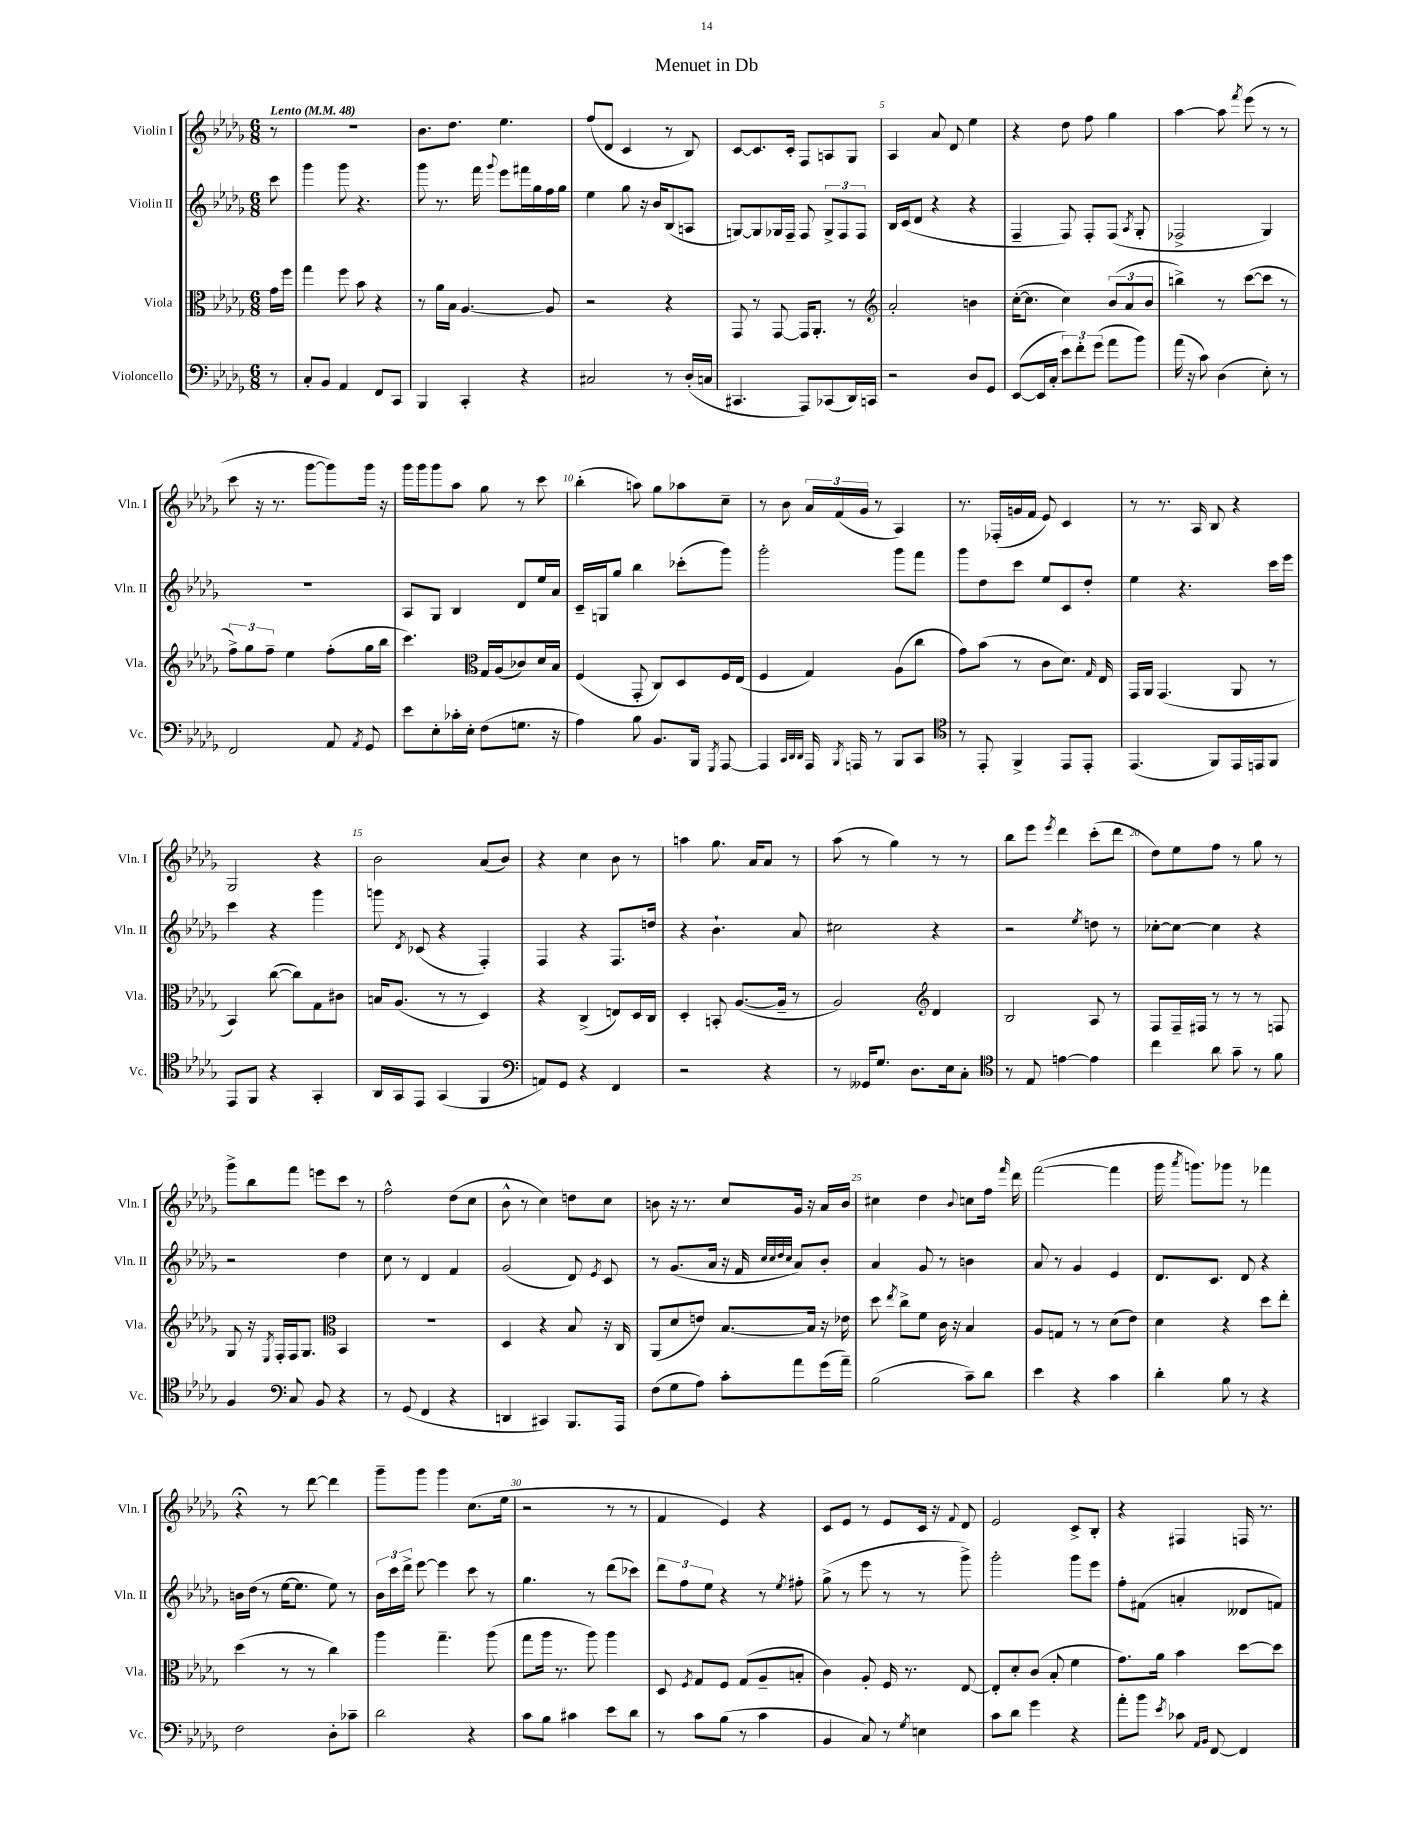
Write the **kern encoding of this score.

**kern	**kern	**kern	**kern
*staff4	*staff3	*staff2	*staff1
*clefF4	*clefC3	*clefG2	*clefG2
*k[b-e-a-d-g-]	*k[b-e-a-d-g-]	*k[b-e-a-d-g-]	*k[b-e-a-d-g-]
*M6/8	*M6/8	*M6/8	*M6/8
*MM48	*MM48	*MM48	*MM48
8r	16g-	8ccc	8r
.	16ff	.	.
=	=	=	=
8C'	4gg-	4ggg-	2.r
8BB-	.	.	.
4AA-	8ff	8ggg-	.
.	8b-	4.r	.
8FF	4r	.	.
8CC	.	.	.
=	=	=	=
4BBB-	8r	8ggg-	8.b-
.	16a-	8.r	.
.	16B-	.	8.dd-
4CC'	[4.A-	.	.
.	.	16fff	.
.	.	8qqggg-	.
.	.	8eee-	4.ee-
4r	.	16fff#	.
.	.	16gg-	.
.	8A-]	16ff	.
.	.	16gg-	.
=	=	=	=
2C#	2r	4ee-	(8ff
.	.	.	8d-
.	.	8gg-	4c
.	.	16r	.
.	.	16b-	.
8r	4r	(8B-	8r
(16D-'	.	8A	8B-)
16C	.	.	.
=	=	=	=
4.CC#	8GG-	[8G)	[8c
.	8r	8G]	8.c]
.	[8GG-	16G-	.
.	.	16F~	16c'
8AAA-)	16GG-]	8F	8F
.	8.AA-'	.	.
(8CC-	.	12G-^	8A
.	.	12F	.
16DD-)	8r	.	8G-
.	.	12F	.
16CC	.	.	.
=	=	=	=
*	*clefG2	*	*
2r	2a-'	16B-	4A-
.	.	(16c	.
.	.	8d-	.
.	.	4r	8a-
.	.	.	8d-
8D-	4b	4r	4ee-
8GG-	.	.	.
=	=	=	=
([8EE-	([16cc'	4F~	4r
.	8.cc]	.	.
16EE-]	.	.	.
16C'	.	.	.
12e-)	4cc)	8F)	8dd-
12f'	.	.	.
.	.	8F'	8ff
(12g-	.	.	.
8a-	(12b-	(8F	4gg-
.	12a-	.	.
.	.	8qA-	.
8b-)	.	8G-'	.
.	12b-	.	.
=	=	=	=
(16a-	4bb^)	2F-^	[4aa-
16r	.	.	.
8c)	.	.	.
(4D-	8r	.	8aa-]
.	.	.	8qfff
.	([8ccc	.	(8eee-
8E-')	8ccc]	4G-)	8r
8r	8r	.	8r
=	=	=	=
2FF	12ff^)	2.r	8ccc
.	12gg-	.	.
.	.	.	16r
.	12ff~	.	.
.	.	.	8.r
.	4ee-	.	.
.	.	.	[8ggg-
8AA-	(8ff'	.	8ggg-])
8qAA-	.	.	.
8GG-	16gg-	.	16ggg-
.	16bb-	.	16r
=	=	=	=
8e-	4.ccc)	8A-	16ggg-
.	.	.	16ggg-
8E-'	.	8G-	8ggg-
16c-'	.	4B-	8aa-
16E-'	.	.	.
*	*clefC3	*	*
(8F	16G-	.	8gg-
.	(16A-	.	.
8.G	8c-)	8d-	8r
.	16d-	16ee-	8ccc
16r	16B-	16a-	.
=	=	=	=
4A-)	(4F	16c~	(4bb-'
.	.	16G	.
.	.	8gg-	.
8B-	8GG-'	4bb-	8aa)
8.BB-	8C)	.	8gg-
.	8D-	(8ccc-'	8aa-
16BBB-	.	.	.
8qGGG-	.	.	.
[8AAA-	16F	8ggg-)	8cc~
.	(16E-	.	.
=	=	=	=
4AAA-]	4F	2ggg-'	8r
.	.	.	8b-
32qqCC	.	.	.
32qqDD-	.	.	.
32qqDD-	.	.	.
16AAA-	4G-)	.	24a-
.	.	.	(24f
8qBBB-	.	.	.
16AAA	.	.	.
.	.	.	24g-
8r	.	.	8r
8BBB-	(8A-	8ggg-	4A-)
8CC	8cc	8fff	.
=	=	=	=
*clefC4	*	*	*
8r	8g-)	8ggg-	8.r
8EE-'	(8b-	8dd-	.
.	.	.	(16F-'
4FF^	8r	8ccc	16g
.	.	.	16f
.	8c	8ee-	8e-)
8EE-	8.d-)	8c	4c
8EE-'	.	8dd-'	.
.	16qqG-	.	.
.	16E-	.	.
=	=	=	=
(4.EE-	16GG-	4ee-	8r
.	16AA-	.	.
.	(4.GG-	.	8.r
.	.	4.r	.
.	.	.	16A-
8FF)	.	.	8B-
16EE-	8AA-	.	4r
16EE	.	.	.
8FF	8r	16ccc	.
.	.	16eee-	.
=	=	=	=
8EE-	4BB-)	4ccc	2G-
8FF	.	.	.
4r	([8cc	4r	.
.	8cc])	.	.
4GG-'	8G-	4ggg-	4r
.	8c#	.	.
=	=	=	=
16AA-	16B	8ggg	2b-
16GG-	(8.A-	.	.
.	.	8qd-	.
8EE-	.	(8c-	.
(4GG-	8r	4r	.
.	8r	.	.
4FF	4D-)	4F')	(8a-
.	.	.	8b-)
=	=	=	=
*clefF4	*	*	*
8AA)	4r	4F	4r
8GG-	.	.	.
4r	(4C^	4r	4cc
4FF	8E)	8.F	8b-
.	16D-	.	8r
.	16C	16dd	.
=	=	=	=
2r	4D-'	4r	4aa
.	8BB'	4.b-`	8.gg-
.	([8.A-	.	.
.	.	.	16a-
4r	.	.	8a-
.	16A-~]	.	.
.	8r	8a-	8r
=	=	=	=
8r	2A-)	2cc#	(8aa-
16GG--	.	.	8r
8.G-	.	.	.
.	.	.	4gg-)
8.D-	.	.	.
*	*clefG2	*	*
.	4d-	4r	8r
16E-	.	.	.
8C'	.	.	8r
=	=	=	=
*clefC4	*	*	*
8r	2B-	2r	8bb-
8E-	.	.	8eee-
.	.	.	8qeee-
[4e	.	.	4ddd-
.	.	8qee-	.
4e]	8A-	8dd	(8ccc'
.	8r	8r	8ddd-
=	=	=	=
4cc	8F	[8cc-'	8dd-)
.	16F~	8cc-_	8ee-
.	16F#	.	.
8a-	8r	4cc-]	8ff
8g-~	8r	.	8r
8r	8r	4r	8gg-
8f	8F	.	8r
=	=	=	=
4F	8G-	2r	8ggg-^
.	16r	.	8bb-
.	8qE-	.	.
.	16F'	.	.
*clefF4	*	*	*
8C	16F	.	8fff
.	8.G-	.	.
8BB-	.	.	8eee
*	*clefC3	*	*
4r	4BB-	4dd-	8ccc
.	.	.	8r
=	=	=	=
8r	2.r	8cc	2ff^^
(8GG-	.	8r	.
4FF	.	4d-	.
4r	.	4f	(8dd-
.	.	.	8cc
=	=	=	=
4DD	4D-	(2g-	8b-^^
.	.	.	8r
4CC#)	4r	.	4cc)
8.BBB-	8B-	8d-)	8dd
.	.	8qe-	.
.	16r	8c	8cc
16AAA-	16C	.	.
=	=	=	=
(8F	(8AA-	8r	8b
8G-	8d-	(8.g-	16r
.	.	.	8.r
8A-)	8e)	.	.
.	.	16a-	.
8c'	[8.B-	16r	8cc
.	.	16f	.
.	.	32qqcc	.
.	.	32qqcc	.
.	.	32qqdd-	.
.	.	32qqcc	.
8a-	.	8a-)	16g-
.	16B-]	.	16r
(16g-	16r	8b-'	16a-
16a-~)	16e-	.	16b
=	=	=	=
(2B-	8dd-	4a-	4cc#
.	8qee-	.	.
.	8cc^	.	.
.	8f	8g-	4dd-
.	16c	8r	.
.	16r	.	.
.	.	.	8qqb-
8c~)	4B-	4b	8cc
8d-	.	.	16ff
.	.	.	16qqfff
.	.	.	16ddd-
=	=	=	=
4e-	8A-	8a-	([2fff
.	8G	8r	.
4r	8r	4g-	.
.	8r	.	.
4c	(8d-	4e-	4fff]
.	8e-)	.	.
=	=	=	=
4d-'	4d-	8.d-	16ggg-
.	.	.	8qaaa-
.	.	.	8.ggg)
.	.	8.c	.
8B-	4r	.	8ggg-
8r	.	8d-	8r
4r	8dd-	4r	4fff-
.	8ee-'	.	.
=	=	=	=
2F	(4dd-	16b	4r;
.	.	(16dd-	.
.	.	8r	.
.	8r	[16ee-	8r
.	.	8.ee-]	.
.	8r	.	[8ddd-
8D-'	4cc)	8ee-)	4ddd-]
8c-~	.	8r	.
=	=	=	=
2d-	4aa-	24b-	8ggg-~
.	.	24ccc	.
.	.	24ddd-^	.
.	.	[8eee-	8ggg-
.	4.gg-~	4eee-]	4ggg-
4r	.	8ccc	(8.cc
.	(8aa-	8r	.
.	.	.	16ee-
=	=	=	=
8c	8gg-	4.gg-	2r
8B-	16aa-	.	.
.	8.r	.	.
4c#	.	.	.
.	8aa-)	8r	.
8e-	4aa-	(8ddd-	8r
8d-	.	8ccc-)	8r
=	=	=	=
8r	8D-	12ddd-	4f
.	.	12ff	.
.	8qF	.	.
8c	8G-	.	.
.	.	12ee-	.
(8B-	8F	4r	4e-)
8r	(8G-	.	.
4c	8A-~	8r	4r
.	.	8qee-	.
.	8B'	8ff#'	.
=	=	=	=
4BB-	4c)	(8gg-^	8c
.	.	8r	8e-
8C)	8A-'	8eee-	8r
8r	16F	8r	8e-
.	8.r	.	.
8qG-	.	.	.
4E	.	8r	16c
.	.	.	16r
.	.	.	8qqf
.	[8E-	8ggg-^)	8d-
=	=	=	=
8c	8E-']	2ggg-'	2e-
8d-	8d-'	.	.
4g-	(8c	.	.
.	8B-'	.	.
4r	4f	8ggg-	8c^
.	.	8eee-	8B-'
=	=	=	=
8a-'	8.g-)	8ff'	4r
8b-	.	(8f#	.
.	16a-	.	.
8qe-	.	.	.
8c-	4b-	4a'	4F#
16qqAA-	.	.	.
16qqBB-	.	.	.
[8FF	.	.	.
4FF]	[8dd-	8d--	16F
.	.	.	8.r
.	8dd-]	8f)	.
==	==	==	==
*-	*-	*-	*-
